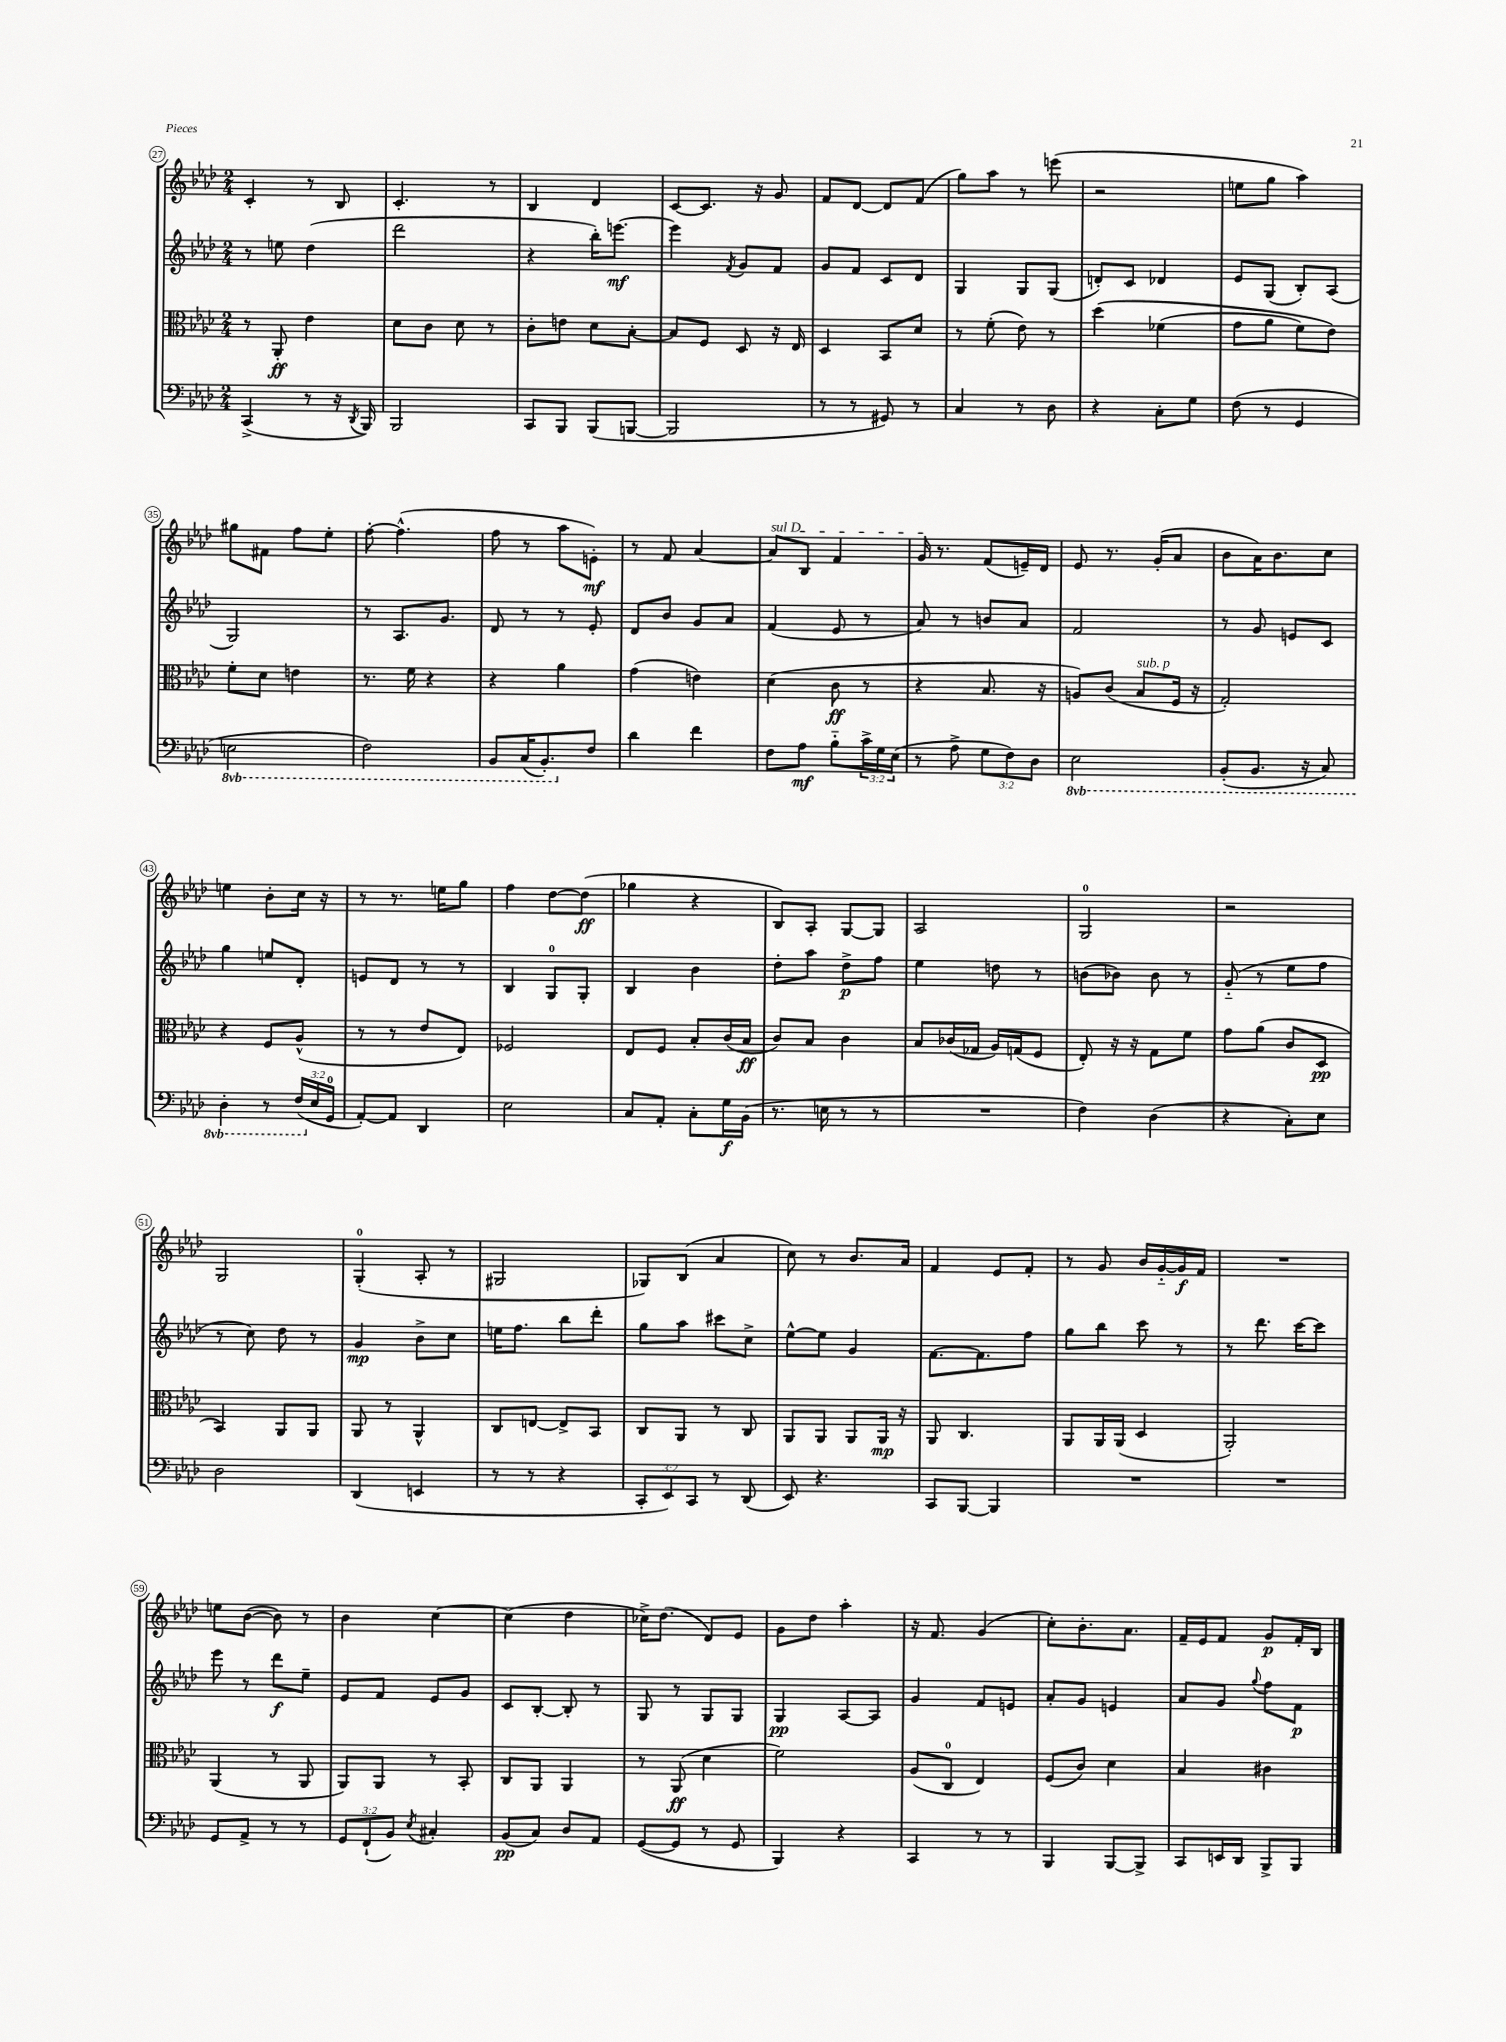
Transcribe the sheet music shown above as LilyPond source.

<<
\new StaffGroup <<
\new Staff = "s0" {
    \clef treble \key aes \major \numericTimeSignature \time 2/4
    c'4-. r8 bes8 |
    c'4.-. r8 |
    bes4 des'4 |
    c'8~ c'8. r16 g'8 |
    f'8 des'8~ des'8 f'8( |
    g''8) aes''8 r8 e'''8( |
    r2 |
    e''8 g''8 aes''4) |
    gis''8 fis'8 f''8 ees''8-. |
    f''8~-. f''4.-^( |
    f''8 r8 aes''8 e'8-.\mf) |
    r8 f'8 aes'4~ |
    \once \override TextSpanner.bound-details.left.text = \markup { \italic "sul D" } aes'8\startTextSpan bes8 f'4 |
    g'16\stopTextSpan r8. f'8( e'16--) des'16 |
    ees'8 r8. g'16-.( aes'8 |
    bes'8 aes'16) bes'8. c''8 |
    e''4 bes'8-. c''16 r16 |
    r8 r8. e''16 g''8 |
    f''4 des''8~ des''8\ff( |
    ges''4 r4 |
    bes8) aes8-. g8~ g8 |
    aes2 |
    g2-0 |
    r2 |
    g2 |
    g4-0-.( aes8-. r8 |
    gis2 |
    ges8) bes8( aes'4 |
    c''8) r8 bes'8. aes'16 |
    f'4 ees'8 f'8-. |
    r8 g'8 bes'16 g'16~-_ g'16\f f'16 |
    R2 |
    e''8 bes'8~( bes'8) r8 |
    bes'4 c''4~ |
    c''4( des''4 |
    ces''16->) des''8.( des'8) ees'8 |
    g'8 des''8 aes''4-. |
    r16 f'8. g'4( |
    c''8-.) bes'8.-. aes'8. |
    f'16-- ees'16 f'8 g'8\p f'16-. bes16 \bar "|." |
}
\new Staff = "s1" {
    \clef treble \key aes \major \numericTimeSignature \time 2/4
    r8 e''8 des''4( |
    des'''2 |
    r4 bes''16-.) e'''8.~\mf |
    e'''4 \acciaccatura { f'8 } g'8 f'8 |
    g'8 f'8 c'8 des'8 |
    g4 g8 g8( |
    d'8-.) c'8 des'4 |
    ees'8 g8( bes8-.) aes8( |
    g2) |
    r8 aes8. g'8. |
    des'8 r8 r8 ees'8-. |
    des'8 bes'8 g'8 aes'8 |
    f'4( ees'8 r8 |
    aes'8) r8 b'8 aes'8 |
    f'2 |
    r8 g'8 e'8 c'8 |
    g''4 e''8 des'8-. |
    e'8 des'8 r8 r8 |
    bes4 g8-0 g8-. |
    bes4 bes'4 |
    des''8-. aes''8 des''8->\p f''8 |
    ees''4 d''8 r8 |
    b'8( bes'8) bes'8 r8 |
    g'8-_( r8 ees''8 f''8 |
    r8 c''8) des''8 r8 |
    g'4\mp bes'8-> c''8 |
    e''16 f''8. bes''8 des'''8-. |
    g''8 aes''8 cis'''8 c''8-> |
    ees''8~-^ ees''8 g'4 |
    f'8.~ f'8. f''8 |
    g''8 bes''8 c'''8 r8 |
    r8 des'''8. c'''16~ c'''8 |
    ees'''8 r8 des'''8\f ees''8-- |
    ees'8 f'8 ees'8 g'8 |
    c'8 bes8~-. bes8-. r8 |
    g8 r8 g8 g8 |
    g4\pp aes8~ aes8 |
    g'4 f'8 e'8 |
    aes'8-. g'8 e'4 |
    aes'8 g'8 \appoggiatura { g''8 } f''8 f'8\p \bar "|." |
}
\new Staff = "s2" {
    \clef alto \key aes \major \numericTimeSignature \time 2/4
    r8 aes,8-.\ff ees'4 |
    des'8 c'8 des'8 r8 |
    c'8-. e'8 des'8 bes8~-. |
    bes8 f8 des8 r16 ees16 |
    des4 bes,8 des'8 |
    r8 f'8-.( ees'8) r8 |
    des''4\( fes'4( |
    g'8 aes'8 f'8) ees'8\) |
    f'8-. des'8 e'4 |
    r8. f'16 r4 |
    r4 aes'4 |
    g'4( e'4) |
    des'4( c'8\ff r8 |
    r4 bes8. r16 |
    a8) c'8( bes8^\markup { \italic "sub. p" } f16 r16 |
    g2-.) |
    r4 f8 aes8-^( |
    r8 r8 ees'8 ees8) |
    fes2 |
    ees8 f8 bes8-. c'16( bes16\ff |
    c'8) bes8 c'4 |
    bes8 ces'16( ges16 aes16) g16( f8 |
    ees8-.) r16 r16 g8 f'8 |
    g'8 aes'8( c'8 des8\pp |
    bes,4) aes,8 aes,8 |
    aes,8 r8 aes,4-^ |
    c8 e8~ e8-> bes,8 |
    c8 aes,8 r8 c8 |
    aes,8 aes,8 aes,8 aes,16\mp r16 |
    aes,8 c4. |
    aes,8 aes,16 aes,16( des4 |
    aes,2-.) |
    aes,4( r8 aes,8 |
    aes,8) aes,8 r8 bes,8-. |
    c8 aes,8 aes,4 |
    r8 aes,8\ff( des'4 |
    f'2) |
    aes8( c8-0 ees4) |
    f8( c'8) des'4 |
    bes4 cis'4 \bar "|." |
}
\new Staff = "s3" {
    \clef bass \key aes \major \numericTimeSignature \time 2/4 \override Staff.TupletNumber.text = #tuplet-number::calc-fraction-text \set Staff.ottavationMarkups = #ottavation-simple-ordinals
    c,4->( r8 r16 \acciaccatura { des,8 } bes,,16) |
    bes,,2 |
    c,8 bes,,8 bes,,8( b,,8~ |
    b,,2 |
    r8 r8 gis,8) r8 |
    c4 r8 des8 |
    r4 c8-. g8 |
    f8( r8 g,4 |
    \ottava #-1 e,2 |
    f,2) |
    bes,,8 c,16( bes,,8.-.) \ottava #0 f8 |
    des'4 f'4 |
    f8 aes8\mf bes8-_ \tuplet 3/2 { c'16-> g16 ees16( } |
    r8 aes8-> \tuplet 3/2 { g8 f8) des8 } |
    \ottava #-1 ees,2 |
    bes,,8-.( bes,,8. r16 c,8) |
    des,4-. r8 \tuplet 3/2 { f,16( \ottava #0 ees16 g,16-0 } |
    aes,8~-.) aes,8 des,4 |
    ees2 |
    c8 aes,8-. c8-. g16\f bes,16( |
    r8. e16 r8 r8 |
    R2 |
    f4) des4( |
    r4 c8-.) ees8 |
    des2 |
    des,4( e,4 |
    r8 r8 r4 |
    \tuplet 3/2 { c,8-. ees,8) c,8 } r8 des,8( |
    ees,8) r4. |
    c,8 bes,,8~ bes,,4 |
    R2 |
    R2 |
    g,8 aes,8-> r8 r8 |
    \tuplet 3/2 { g,8 f,8-!( bes,8) } \acciaccatura { ees8 } cis4-. |
    bes,8\pp( c8) des8 aes,8 |
    g,8~( g,8 r8 g,8 |
    bes,,4) r4 |
    c,4 r8 r8 |
    bes,,4 bes,,8~ bes,,8-> |
    c,8 e,16 des,16 bes,,8-> bes,,8 \bar "|." |
}
>>
>>
\layout { \context { \Score currentBarNumber = #27 \override BarNumber.stencil = #(make-stencil-circler 0.1 0.3 ly:text-interface::print) } }
